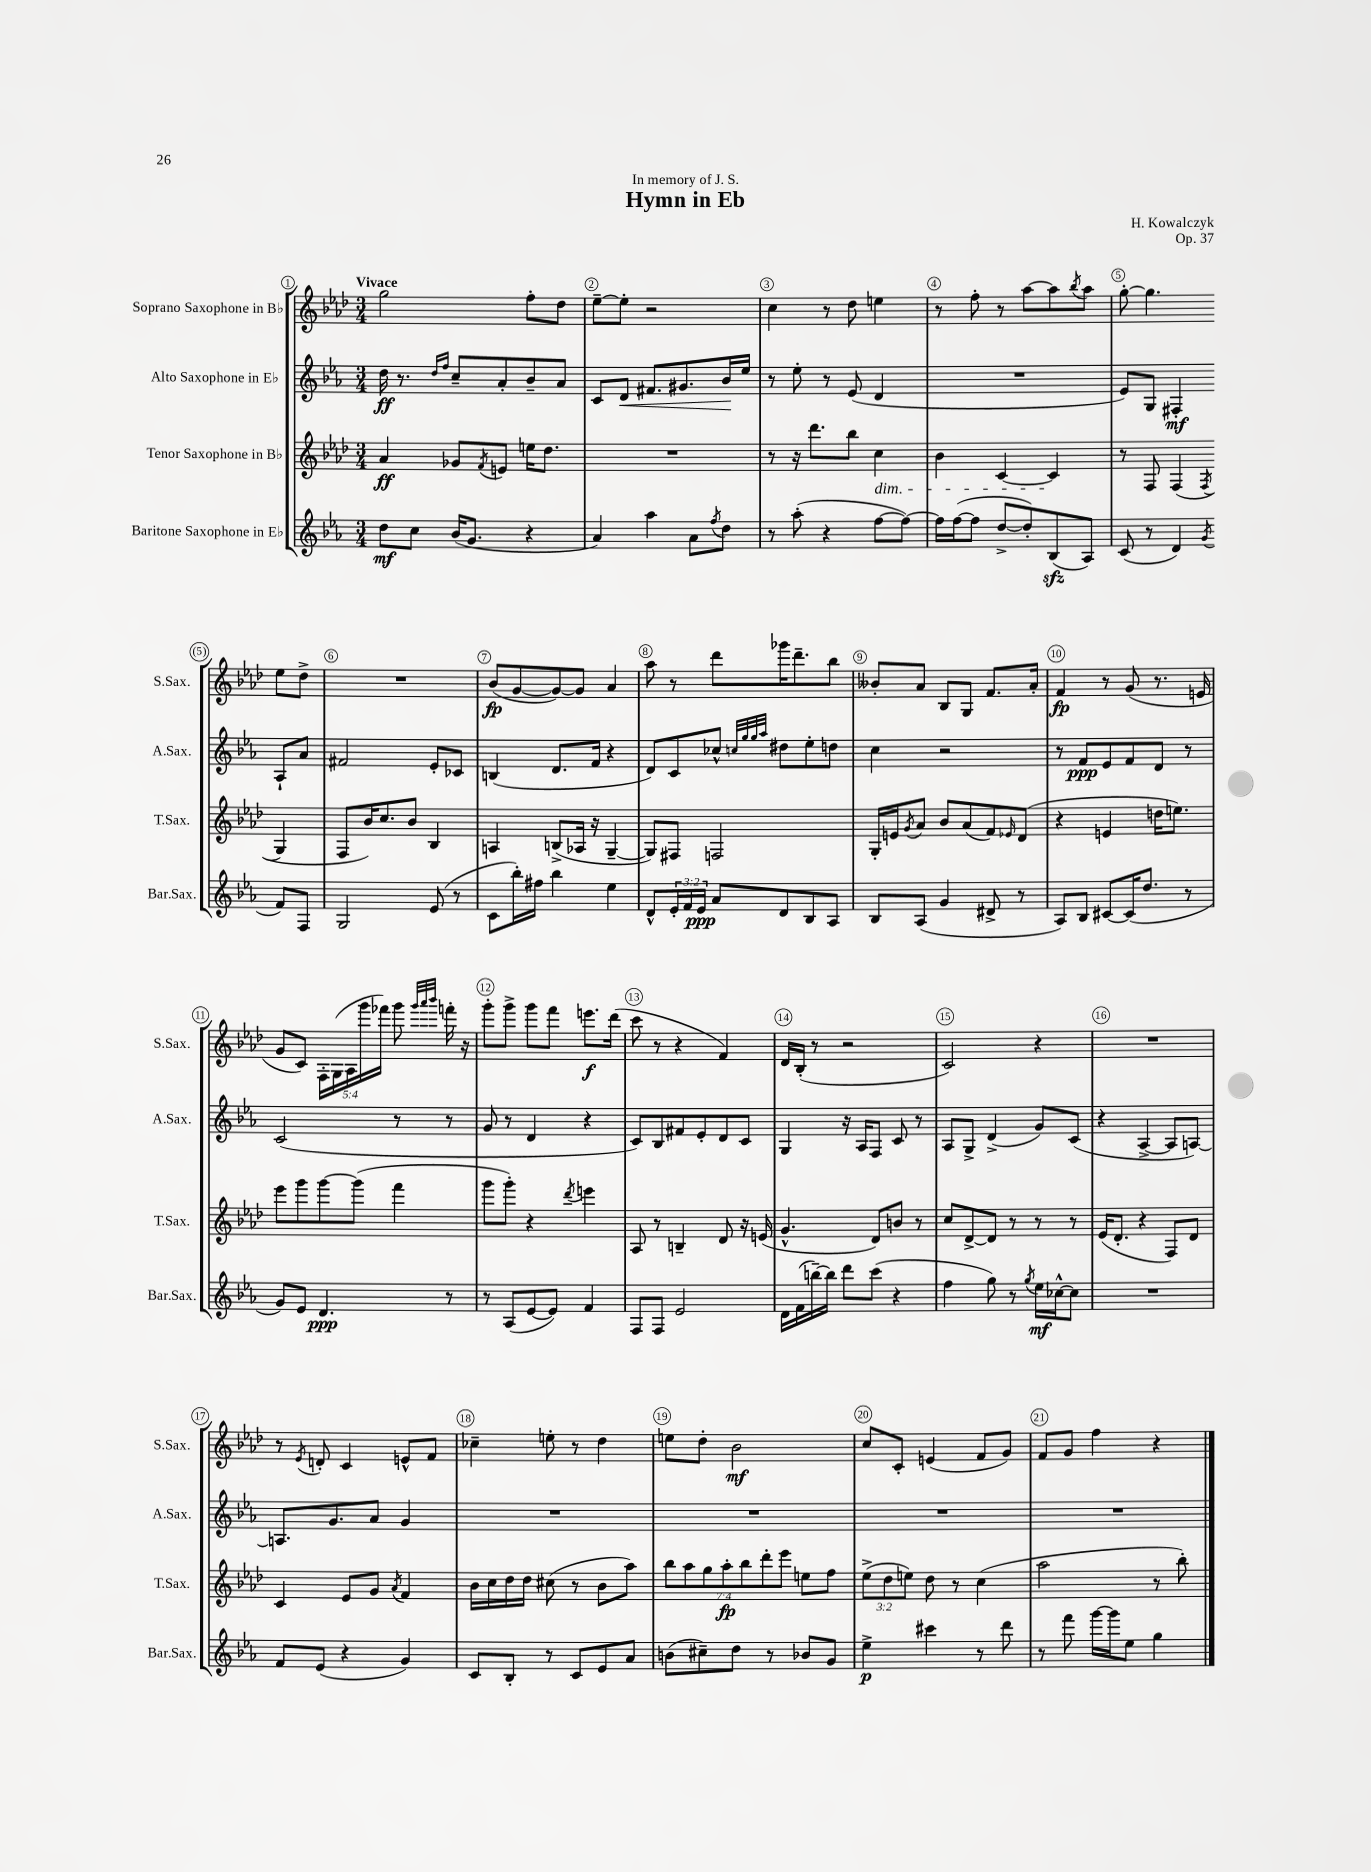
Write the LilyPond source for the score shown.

\header { title = "Hymn in Eb" composer = "H. Kowalczyk" dedication = "In memory of J. S." opus = "Op. 37" }
<<
\new StaffGroup <<
\new Staff = "s0" \with { instrumentName = "Soprano Saxophone in Bb" shortInstrumentName = "S.Sax." } {
    \clef treble \key aes \major \numericTimeSignature \time 3/4 \override Staff.TupletNumber.text = #tuplet-number::calc-fraction-text \tempo "Vivace"
    g''2 f''8-. des''8 |
    ees''8~-- ees''8-. r2 |
    c''4 r8 des''8 e''4 |
    r8 f''8-. r8 aes''8~ aes''8 \acciaccatura { bes''8 } aes''8 |
    g''8~-. g''4. ees''8 des''8-> |
    R2. |
    bes'8\fp( g'8~ g'8~) g'8 aes'4 |
    aes''8 r8 des'''8 ges'''16 des'''8.-- bes''8 |
    beses'8-. aes'8 bes8 g8 f'8. aes'16-. |
    f'4\fp r8 g'8( r8. e'16 |
    g'8 c'8) \tuplet 5/4 { f16-. g16( aes16 g'''16 fes'''16) } g'''8 \grace { g'''32 aes'''32 bes'''32 } f'''16-. r16 |
    g'''8-. g'''8-> g'''8 f'''8 e'''8.\f des'''16( |
    c'''8 r8 r4 f'4) |
    des'16 bes16-.( r8 r2 |
    c'2) r4 |
    R2. |
    r8 \acciaccatura { ees'8 } d'8-. c'4 e'8-^ f'8 |
    ces''4-- e''8-. r8 des''4 |
    e''8 des''8-. bes'2\mf |
    c''8 c'8-. e'4( f'8 g'8) |
    f'8 g'8 f''4 r4 \bar "|." |
}
\new Staff = "s1" \with { instrumentName = "Alto Saxophone in Eb" shortInstrumentName = "A.Sax." } {
    \clef treble \key ees \major \numericTimeSignature \time 3/4
    d''16\ff r8. \grace { d''16 f''16 } c''8-- aes'8-. bes'8-- aes'8 |
    c'8 d'8\< fis'8. gis'8. bes'16\! ees''16 |
    r8 ees''8-. r8 ees'8( d'4 |
    R2. |
    ees'8) g8 fis4-.\mf aes8-! aes'8 |
    fis'2 ees'8-. ces'8 |
    b4( d'8. f'16 r4 |
    d'8) c'8 ces''8-^ \grace { c''32 g''32 g''32 aes''32 } dis''8 ees''8-. d''8 |
    c''4 r2 |
    r8 f'8\ppp ees'8 f'8 d'8 r8 |
    c'2( r8 r8 |
    g'8 r8 d'4 r4 |
    c'8) bes8 fis'8 ees'8-. d'8 c'8 |
    g4 r16 aes16 f8 c'8 r8 |
    aes8 g8-> d'4->( g'8) c'8( |
    r4 aes4~-> aes8 a8~) |
    a8. g'8. aes'8 g'4 |
    R2. |
    R2. |
    R2. |
    R2. \bar "|." |
}
\new Staff = "s2" \with { instrumentName = "Tenor Saxophone in Bb" shortInstrumentName = "T.Sax." } {
    \clef treble \key aes \major \numericTimeSignature \time 3/4 \override Staff.TupletNumber.text = #tuplet-number::calc-fraction-text
    aes'4\ff ges'8 \acciaccatura { f'8 } e'8 e''16 des''8. |
    R2. |
    r8 r16 des'''8. bes''8 c''4\dim |
    bes'4 c'4~ c'4\! |
    r8 f8 f4( \acciaccatura { f8 } g4 |
    f8 bes'16) c''8. bes'8 bes4 |
    a4 b8->( aes16 r16 g4~-- |
    g8) fis8 f2 |
    g16-. e'16 \acciaccatura { g'8 } aes'8 bes'8 aes'8( f'8) \grace { ees'16 } des'8( |
    r4 e'4 d''16 e''8.) |
    ees'''8 g'''8 g'''8~ g'''8( f'''4 |
    g'''8 g'''8-.) r4 \acciaccatura { des'''8 } e'''4 |
    aes8 r8 b4-- des'8 r16 e'16( |
    g'4.-^ des'8) b'8 r8 |
    c''8 des'8~-> des'8 r8 r8 r8 |
    ees'16( des'8.-. r4 f8) des'8 |
    c'4 ees'8 g'8 \acciaccatura { aes'8 } f'4 |
    bes'16 c''16 des''16 des''16 cis''8( r8 bes'8 aes''8) |
    \tuplet 7/4 { bes''8 aes''8 g''8 aes''8-.\fp bes''8 des'''8-. ees'''8 } e''8 f''8 |
    \tuplet 3/2 { ees''8->( des''8 e''8) } des''8 r8 c''4( |
    aes''2 r8 bes''8-.) \bar "|." |
}
\new Staff = "s3" \with { instrumentName = "Baritone Saxophone in Eb" shortInstrumentName = "Bar.Sax." } {
    \clef treble \key ees \major \numericTimeSignature \time 3/4 \override Staff.TupletNumber.text = #tuplet-number::calc-fraction-text
    d''8\mf c''8 bes'16( g'8. r4 |
    aes'4) aes''4 aes'8 \acciaccatura { f''8 } d''8 |
    r8 aes''8-.( r4 f''8~ f''8~) |
    f''16 f''16~( f''8 d''8~-> d''8-.) bes8\sfz( aes8) |
    c'8( r8 d'4) \acciaccatura { g'8 } f'8 f8 |
    g2 ees'8( r8 |
    c'8 bes''16-.) fis''16 bes''4 ees''4 |
    d'8-^ \tuplet 3/2 { ees'16-. f'16 ees'16\ppp } aes'8 d'8 bes8 aes8 |
    bes8 aes8( g'4 dis'8-> r8 |
    aes8) bes8 cis'8~ cis'16( d''8. r8 |
    g'8) ees'8 d'4.\ppp r8 |
    r8 aes8( ees'8~ ees'8) f'4 |
    f8 f8 ees'2 |
    d'16 f'16( b''16~--) b''16 d'''8 c'''8( r4 |
    f''4 g''8) r8 \acciaccatura { g''8 } ees''16\mf ces''16~-^ ces''8 |
    R2. |
    f'8 ees'8( r4 g'4) |
    c'8 bes8-. r8 c'8 ees'8 aes'8 |
    b'8( cis''8--) d''8 r8 bes'8 g'8 |
    ees''4->\p cis'''4 r8 d'''8 |
    r8 f'''8 g'''16~ g'''16 ees''8 g''4 \bar "|." |
}
>>
>>
\layout { \context { \Score \override BarNumber.break-visibility = ##(#f #t #t) barNumberVisibility = #all-bar-numbers-visible \override BarNumber.stencil = #(make-stencil-circler 0.1 0.3 ly:text-interface::print) } }
